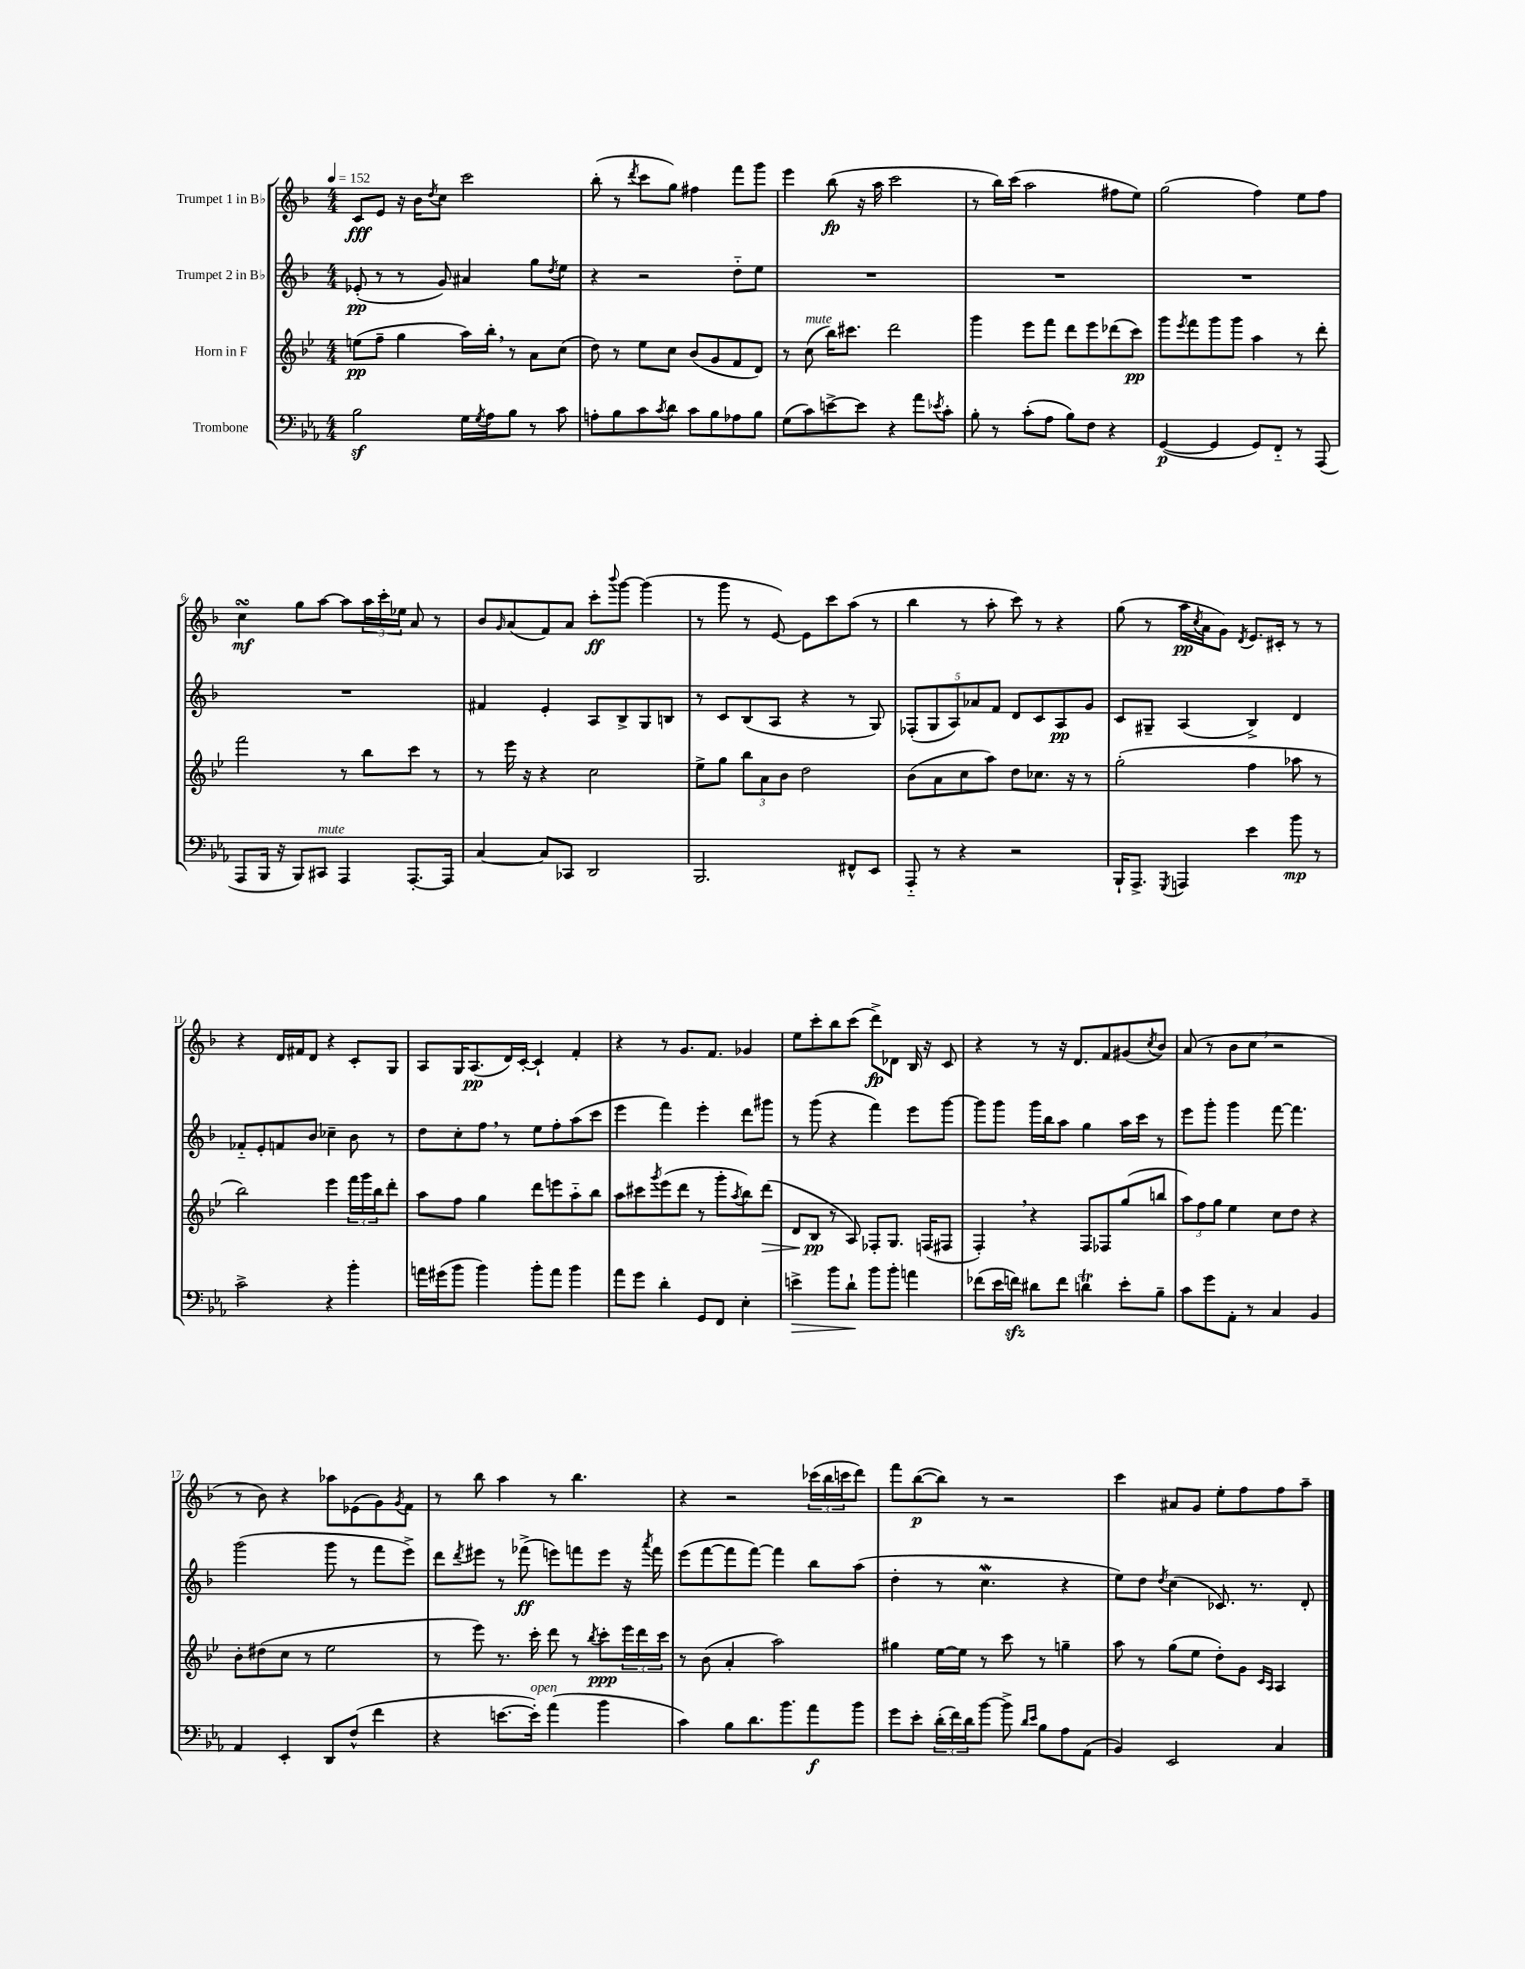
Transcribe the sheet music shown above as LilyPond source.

<<
\new StaffGroup <<
\new Staff = "s0" \with { instrumentName = "Trumpet 1 in Bb" } {
    \clef treble \key f \major \numericTimeSignature \time 4/4 \tempo 4 = 152
    c'8\fff e'8 r16 bes'16 \acciaccatura { d''8 } c''8 c'''2 |
    bes''8-.( r8 \acciaccatura { d'''8 } c'''8 g''8) fis''4 f'''8 g'''8 |
    e'''4 bes''8\fp( r16 a''16 c'''2 |
    r8 bes''16) c'''16( a''2 fis''8 e''8) |
    g''2( f''4) e''8 f''8 |
    c''4\turn\mf g''8 a''8~ a''8 \tuplet 3/2 { a''16 c'''16-. ees''16 } a'8 r8 |
    bes'8 \grace { g'16 } a'8( f'8) a'8 c'''8-.\ff \appoggiatura { bes'''8 } g'''8~ g'''4( |
    r8 g'''8 r8 e'8~) e'8 c'''8 a''8( r8 |
    bes''4 r8 a''8-. c'''8) r8 r4 |
    g''8( r8 a''16\pp \acciaccatura { c''8 } a'16 g'8) \acciaccatura { d'8 } e'8. cis'16-. r8 r8 |
    r4 d'16 fis'16 d'8 r4 c'8-. g8 |
    a8 g16 a8.\pp( d'16) c'16~-. c'4-! f'4-. |
    r4 r8 g'8. f'8. ges'4 |
    e''8 c'''8-. bes''8 c'''8( d'''8->\fp) des'8 bes16 r16 c'8 |
    r4 r8 r16 d'8. f'8 gis'8( \acciaccatura { c''8 } bes'8) |
    a'8( r8 bes'8 c''8 \breathe r2 |
    r8 bes'8) r4 aes''8 ees'8( g'8) \acciaccatura { g'8 } f'8 |
    r8 bes''8 a''4 r8 bes''4. |
    r4 r2 \tuplet 3/2 { ces'''16( bes''16 c'''16 } d'''8) |
    f'''8 bes''8~\p( bes''8) r8 r2 |
    c'''4 ais'8 g'8 e''8-. f''8 f''8 a''8-- \bar "|." |
}
\new Staff = "s1" \with { instrumentName = "Trumpet 2 in Bb" } {
    \clef treble \key f \major \numericTimeSignature \time 4/4
    ees'8-.\pp( r8 r8 g'8) ais'4 g''8 \acciaccatura { d''8 } e''8 |
    r4 r2 d''8-_ e''8 |
    R1 |
    R1 |
    R1 |
    R1 |
    fis'4 e'4-. a8 bes8-> g8 b8 |
    r8 c'8 bes8( a8 r4 r8 g8) |
    \tuplet 5/4 { fes8-.( g8 a8) aes'8 f'8 } d'8 c'8 a8\pp g'8 |
    c'8 gis8-- a4( bes4->) d'4 |
    fes'8-_ e'8-. f'8 bes'8 ces''4-- bes'8 r8 |
    d''8 c''8-. f''8 \breathe r8 e''8 f''8-. a''8( c'''8 |
    e'''4 f'''4) e'''4-. d'''8 gis'''8 |
    r8 g'''8( r4 f'''4) e'''8 g'''8~ |
    g'''8 g'''8 g'''16 bes''16 a''8 g''4 a''16 c'''16 r8 |
    e'''8 g'''8-. g'''4 f'''8~ f'''4. |
    g'''2( g'''8 r8 f'''8 e'''8->) |
    d'''8 \acciaccatura { d'''8 } eis'''8 r8 fes'''8->\ff( e'''8) f'''8 e'''8 r16 \acciaccatura { a'''8 } f'''16 |
    e'''8( f'''8~ f'''8 f'''8~) f'''4 bes''8 a''8( |
    d''4-. r8 c''4.\mordent r4 |
    e''8) d''8 \acciaccatura { d''8 } c''4( ces'8.) r8. d'8-. \bar "|." |
}
\new Staff = "s2" \with { instrumentName = "Horn in F" } {
    \clef treble \key bes \major \numericTimeSignature \time 4/4
    e''8\pp( f''8-- g''4 a''16) bes''16-. \breathe r8 a'8 c''8( |
    d''8) r8 ees''8 c''8 bes'8( g'8 f'8 d'8) |
    r8 c''8^\markup { \italic "mute" }( bes''16) cis'''8. d'''2 |
    g'''4 ees'''8 f'''8 d'''8 ees'''8 des'''8( c'''8\pp) |
    g'''8 \acciaccatura { ees'''8 } f'''8 g'''8 g'''8 a''4 r8 d'''8-. |
    f'''2 r8 bes''8 c'''8 r8 |
    r8 ees'''16 r16 r4 c''2 |
    ees''8-> g''8 \tuplet 3/2 { bes''8 a'8 bes'8 } d''2 |
    bes'8( a'8 c''8 a''8) d''8 ces''8. r16 r8 |
    g''2-.( f''4 aes''8 r8 |
    bes''2) ees'''4 \tuplet 3/2 { f'''16 g'''16 bes''16 } d'''8-. |
    a''8 f''8 g''4 d'''8 e'''8 a''8-_ bes''8 |
    a''8 cis'''8 \acciaccatura { g'''8 } ees'''8( d'''8 r8 g'''8-. \acciaccatura { a''8 } bes''8) d'''8\>( |
    d'8 bes8\pp\! r8 a8) fes8-. g8. f16( fis8 |
    f4-.) \breathe r4 f8 fes8 g''8( b''8 |
    \tuplet 3/2 { a''8) f''8 g''8 } ees''4 c''8 d''8 r4 |
    bes'8-. dis''8( c''8 r8 ees''2 |
    r8 ees'''8) r8. c'''16-. d'''8 r8 \acciaccatura { bes''8 } c'''8-.\ppp \tuplet 3/2 { ees'''16 d'''16 c'''16 } |
    r8 bes'8( a'4-. a''2) |
    gis''4 ees''16~ ees''16 r8 c'''8 r8 g''4-- |
    a''8 r8 g''8( ees''8 d''8-.) g'8 \grace { c'16 a16 } a4 \bar "|." |
}
\new Staff = "s3" \with { instrumentName = "Trombone" } {
    \clef bass \key ees \major \numericTimeSignature \time 4/4
    bes2\sf g16 \acciaccatura { g8 } aes16 bes8 r8 c'8 |
    a8-. bes8 c'8 \acciaccatura { c'8 } d'8 c'8 bes8 aes8 bes8 |
    g8( c'8) e'8~-> e'8 r4 aes'8 \acciaccatura { ees'8 } c'8-. |
    bes8-. r8 c'8-.( aes8 bes8) f8 r4 |
    g,4~\p( g,4 g,8) f,8-_ r8 aes,,8( |
    aes,,8 bes,,16 r16 bes,,8) cis,8^\markup { \italic "mute" } aes,,4 aes,,8.~-. aes,,16 |
    c4~ c8 ces,8 d,2 |
    bes,,2. fis,8-^ ees,8 |
    aes,,8-_ r8 r4 r2 |
    bes,,16-! aes,,8.-> \acciaccatura { g,,8 } a,,4 ees'4 bes'8\mp r8 |
    c'2-> r4 bes'4-. |
    a'16 gis'16( bes'8 bes'4) bes'8-. a'8 bes'4 |
    aes'8 g'8 d'4-. g,8 f,8 ees4-. |
    e'4->\> bes'8 d'8-!\! bes'8 bes'8-. a'4 |
    fes'8( ees'16 f'16\sfz) dis'8 f'8 d'4\trill ees'8-. bes8-- |
    c'8 g'8 aes,8-. r8 c4 bes,4 |
    aes,4 ees,4-. d,8 f8-^( f'4 |
    r4 e'8.~ e'16-.^\markup { \italic "open" }) aes'4( bes'4 |
    c'4) bes8 d'8. bes'8. aes'8\f bes'8 |
    g'8 ees'8-. \tuplet 3/2 { d'16-.( f'16) d'16 } bes'8~ bes'8-> \grace { d'16 ees'16 } bes8 aes8 aes,8( |
    bes,4) ees,2 c4 \bar "|." |
}
>>
>>
